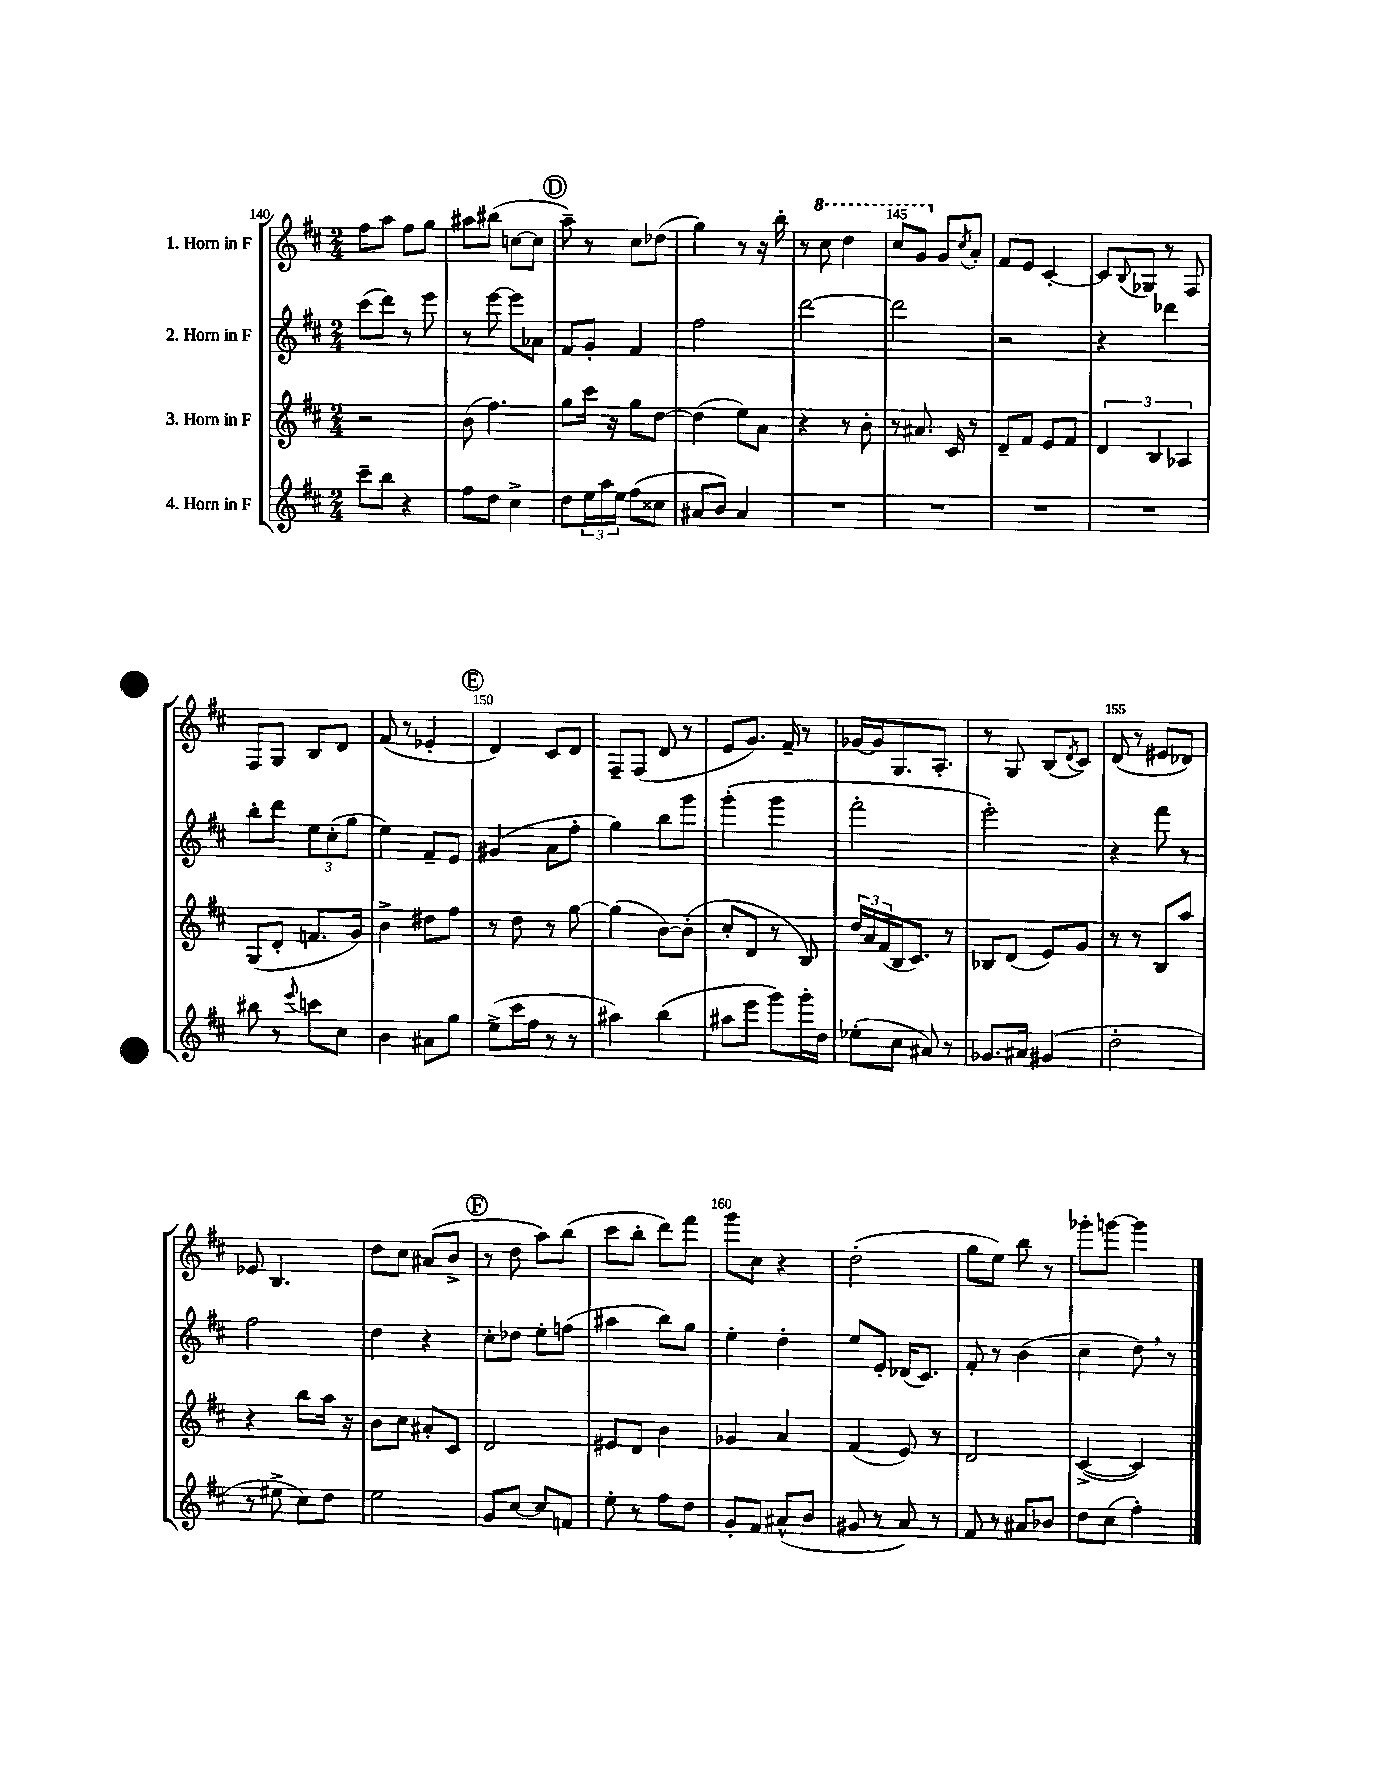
<<
\new StaffGroup <<
\new Staff = "s0" \with { instrumentName = "1. Horn in F" } {
    \clef treble \key d \major \numericTimeSignature \time 2/4
    fis''8 a''8 fis''8 g''8 |
    ais''8 bis''8( c''8~ c''8 |
    \mark \markup { \circle "D" } a''8--) r8 cis''8 des''8( |
    g''4) r8 r16 b''16-. |
    r8 \ottava #1 cis'''8 d'''4 |
    cis'''8 g''8 \ottava #0 g'8 \acciaccatura { cis''8 } a'8-. |
    fis'8 e'8 cis'4~-. |
    cis'8 \appoggiatura { b8 } ges8 r8 fis8 |
    fis8 g8 b8 d'8 |
    fis'8( r8 ees'4-. |
    \mark \markup { \circle "E" } d'4) cis'8 d'8 |
    fis8-- fis8( d'8 r8 |
    e'8 g'8.) fis'16-- r8 |
    ges'16~ ges'16 g8. a8.-. |
    r8 g8 b8( \acciaccatura { d'8 } cis'8) |
    d'8( r8 eis'8 des'8) |
    ees'8 b4. |
    d''8 cis''8 ais'8( b'8-> |
    \mark \markup { \circle "F" } r8 d''8 a''8) b''8( |
    cis'''8 b''8-. d'''8) fis'''8 |
    g'''8 cis''8 r4 |
    d''2-.( |
    g''8 e''8) b''8 r8 |
    ges'''8-. g'''8~ g'''4 \bar "|." |
}
\new Staff = "s1" \with { instrumentName = "2. Horn in F" } {
    \clef treble \key d \major \numericTimeSignature \time 2/4
    cis'''8( d'''8) r8 e'''8 |
    r8 e'''8~ e'''8 aes'8 |
    \mark \markup { \circle "D" } fis'8 g'8-. fis'4 |
    fis''2 |
    d'''2~ |
    d'''2 |
    r2 |
    r4 des'''4 |
    b''8-. d'''8 \tuplet 3/2 { e''8 cis''8-.( g''8 } |
    e''4) fis'8-- e'8 |
    \mark \markup { \circle "E" } gis'4( a'8 fis''8-. |
    g''4) b''8 g'''8 |
    g'''4-.( g'''4 |
    fis'''2-. |
    e'''2-.) |
    r4 fis'''8 r8 |
    fis''2 |
    d''4 r4 |
    \mark \markup { \circle "F" } cis''8-. des''8 e''8-. f''8( |
    ais''4 b''8) g''8 |
    e''4-. d''4-. |
    e''8 e'8-. des'16( cis'8.) |
    fis'8-. r8 b'4( |
    cis''4-- d''8) \breathe r8 \bar "|." |
}
\new Staff = "s2" \with { instrumentName = "3. Horn in F" } {
    \clef treble \key d \major \numericTimeSignature \time 2/4
    r2 |
    b'8( fis''4.) |
    \mark \markup { \circle "D" } g''8 cis'''16 r16 g''8 d''8~ |
    d''4( e''8) a'8 |
    r4 r8 b'8-. |
    r8 ais'8. cis'16 r8 |
    d'8-- fis'8 e'8 fis'8 |
    \tuplet 3/2 { d'4 b4 aes4 } |
    g8( d'8-. f'8. g'16) |
    b'4-> dis''8 fis''8 |
    \mark \markup { \circle "E" } r8 d''8 r8 g''8~ |
    g''4( b'8~) b'8-.( |
    cis''8-. d'8 r8 b8) |
    \tuplet 3/2 { d''16 a'16 fis'16( } b16 cis'8.) r8 |
    bes8 d'8( e'8) g'8 |
    r8 r8 b8 a''8 |
    r4 b''8 a''16 r16 |
    b'8 cis''8 ais'8-. cis'8 |
    \mark \markup { \circle "F" } d'2 |
    eis'8 d'8 b'4 |
    ges'4 a'4 |
    fis'4( e'8) r8 |
    d'2 |
    cis'4~->( cis'4) \bar "|." |
}
\new Staff = "s3" \with { instrumentName = "4. Horn in F" } {
    \clef treble \key d \major \numericTimeSignature \time 2/4
    cis'''8-- b''8 r4 |
    fis''8 d''8 cis''4-> |
    \mark \markup { \circle "D" } d''8 \tuplet 3/2 { e''16 a''16 e''16 } fis''8( cisis''8 |
    ais'8 b'8) ais'4 |
    R2 |
    R2 |
    R2 |
    R2 |
    bis''8 r8 \appoggiatura { e'''8 } c'''8 cis''8 |
    b'4 ais'8 g''8 |
    \mark \markup { \circle "E" } e''8->( cis'''16 fis''16 r8 r8 |
    ais''4) b''4( |
    ais''8 e'''8 g'''8) g'''16-. d''16 |
    ees''8-.( cis''8 ais'8) r8 |
    ges'8. ais'16 gis'4( |
    d''2-. |
    r8 eis''8-> cis''8) d''8 |
    e''2 |
    \mark \markup { \circle "F" } g'8 cis''8~ cis''8 f'8 |
    e''8-. r8 fis''8 d''8 |
    g'8-. fis'8 ais'8-^( b'8 |
    gis'8 r8 a'8) r8 |
    fis'8 r8 ais'8 bes'8 |
    d''8 cis''8( fis''4-.) \bar "|." |
}
>>
>>
\layout { \context { \Score currentBarNumber = #140 \override BarNumber.break-visibility = ##(#f #t #t) barNumberVisibility = #(every-nth-bar-number-visible 5) } }
